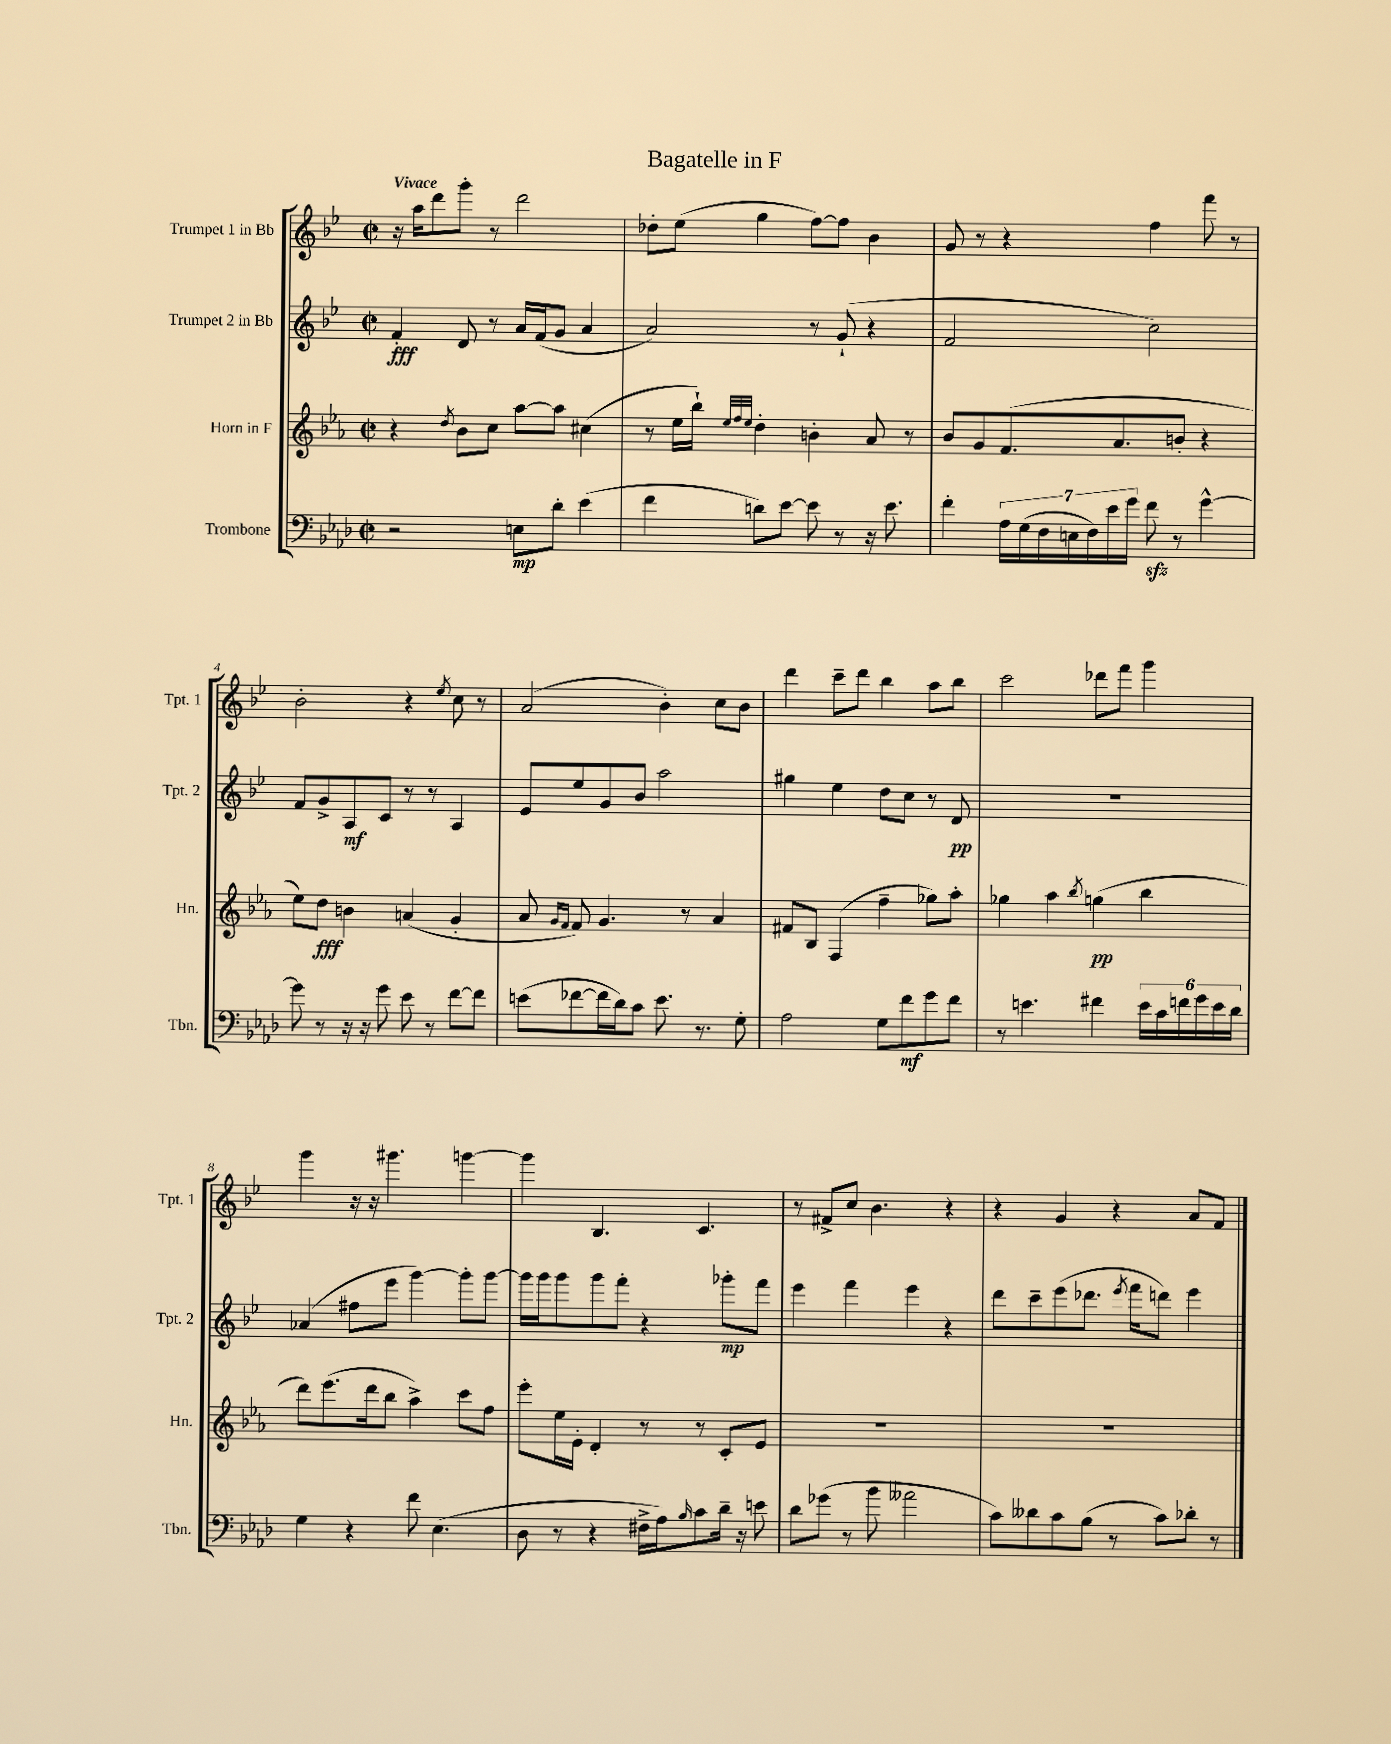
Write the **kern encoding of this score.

**kern	**dynam	**kern	**dynam	**kern	**dynam	**kern
*part4	*part4	*part3	*part3	*part2	*part2	*part1
*staff4	*staff4	*staff3	*staff3	*staff2	*staff2	*staff1
*I"Trombone	*	*I"Horn in F	*	*I"Trumpet 2 in Bb	*	*I"Trumpet 1 in Bb
*I'Tbn.	*	*I'Hn.	*	*I'Tpt. 2	*	*I'Tpt. 1
*clefF4	*	*clefG2	*	*clefG2	*	*clefG2
*k[b-e-a-d-]	*	*k[b-e-a-]	*	*k[b-e-]	*	*k[b-e-]
*M2/2	*	*M2/2	*	*M2/2	*	*M2/2
*met(c|)	*	*met(c|)	*	*met(c|)	*	*met(c|)
=1	=1	=1	=1	=1	=1	=1
!	!	!	!	!	!	!LO:TX:a:B:t=Vivace
2r	.	4r	.	4f'/	fff	16r
.	.	.	.	.	.	16aa\KL
.	.	.	.	.	.	8ddd\
.	.	8qdd/	.	.	.	.
.	.	8b-\L	.	8d/	.	8ggg'\J
.	.	8cc\J	.	8r	.	8r
8En\L	mp	[8aa-\L	.	16a/LL	.	2ddd\
.	.	.	.	(16f/J	.	.
8d-'\J	.	8aa-\J]	.	8g/J	.	.
(4e-\	.	(4cc#X\	.	4a/	.	.
=2	=2	=2	=2	=2	=2	=2
4f\	.	8r	.	2a/)	.	8dd-X'\L
.	.	16ee-\LL	.	.	.	(8ee-\J
.	.	16bb-`\JJ)	.	.	.	.
.	.	32qqee-/LLL	.	.	.	.
.	.	32qqff/	.	.	.	.
.	.	32qqee-/JJJ	.	.	.	.
8dn\L)	.	4dd'\	.	.	.	4gg\
[8e-\J	.	.	.	.	.	.
8e-\]	.	4bn'\	.	8r	.	[8ff\L)
8r	.	.	.	(8g`/	.	8ff\J]
16r	.	8a-/	.	4r	.	4b-\
8.e-\	.	.	.	.	.	.
.	.	8r	.	.	.	.
=3	=3	=3	=3	=3	=3	=3
4f'\	.	8b-/L	.	2f/	.	8g/
.	.	8g/	.	.	.	8r
28A-\LL	.	(8.f/	.	.	.	4r
(28G\	.	.	.	.	.	.
28F\	.	.	.	.	.	.
28En\	.	.	.	.	.	.
28F\)	.	.	.	.	.	.
28e-\	.	.	.	.	.	.
.	.	8.a-/	.	.	.	.
28g\JJ	.	.	.	.	.	.
8fzz\	.	.	.	2cc\)	.	4ff\
8r	.	8bn'/J	.	.	.	.
[4g^^\	.	4r	.	.	.	8fff\
.	.	.	.	.	.	8r
!!LO:LB:g=z
=4	=4	=4	=4	=4	=4	=4
8g\]	.	8ee-\L)	.	8f/L	.	2b-'\
8r	.	8dd\J	fff	8g^/	.	.
16r	.	4bn\	.	8A/	mf	.
16r	.	.	.	.	.	.
8g\	.	.	.	8c/J	.	.
8e-\	.	(4an/	.	8r	.	4r
8r	.	.	.	8r	.	.
.	.	.	.	.	.	8qee-/
[8f\L	.	4g'/	.	4A/	.	8cc\
8f\J]	.	.	.	.	.	8r
=5	=5	=5	=5	=5	=5	=5
(8en\L	.	8a-/	.	8e-/L	.	(2a/
.	.	16qqg/LL	.	.	.	.
.	.	16qqf/JJ	.	.	.	.
[8f-X\	.	8f/)	.	8ee-/	.	.
16f-\L]	.	4.g/	.	8g/	.	.
16d-\J)	.	.	.	.	.	.
8c\J	.	.	.	8b-/J	.	.
8.e\	.	.	.	2aa\	.	4b-'\)
.	.	8r	.	.	.	.
8.r	.	.	.	.	.	.
.	.	4a-/	.	.	.	8cc\L
8G'\	.	.	.	.	.	8b-\J
=6	=6	=6	=6	=6	=6	=6
2A-\	.	8f#X/L	.	4gg#X\	.	4ddd\
.	.	8B-/J	.	.	.	.
.	.	(4F/	.	4ee-\	.	8ccc~\L
.	.	.	.	.	.	8ddd\J
8G\L	.	4ff~\	.	8dd\L	.	4bb-\
8f\	mf	.	.	8cc\J	.	.
8g\	.	8gg-X\L)	.	8r	.	8aa\L
8f\J	.	8aa-'\J	.	8d/	pp	8bb-\J
=7	=7	=7	=7	=7	=7	=7
8r	.	4gg-X\	.	1r	.	2ccc\
4.en\	.	.	.	.	.	.
.	.	4aa-\	.	.	.	.
.	.	8qbb-/	.	.	.	.
4f#X\	.	(4ggn\	pp	.	.	8ddd-X\L
.	.	.	.	.	.	8fff\J
24e\LL	.	4bb-\	.	.	.	4ggg\
24c\	.	.	.	.	.	.
24fn\	.	.	.	.	.	.
24g\	.	.	.	.	.	.
24e\	.	.	.	.	.	.
24d-\JJ	.	.	.	.	.	.
!!LO:LB:g=z
=8	=8	=8	=8	=8	=8	=8
4G\	.	8ddd\L)	.	(4a-X/	.	4ggg\
.	.	(8.eee-\	.	.	.	.
4r	.	.	.	8ff#X\L	.	16r
.	.	16ddd\k	.	.	.	16r
.	.	8bb-\J	.	8eee-\J	.	4.ggg#X\
8f\	.	4aa-^\)	.	[4ggg\)	.	.
(4.E-\	.	.	.	.	.	.
.	.	8ccc\L	.	8ggg'\L]	.	[4gggn\
.	.	8ff\J	.	[8ggg\J	.	.
=9	=9	=9	=9	=9	=9	=9
8D-\	.	8eee-'\L	.	16ggg\LL]	.	4ggg\]
.	.	.	.	16ggg\J	.	.
8r	.	16ee-\L	.	8ggg\	.	.
.	.	16e-'\JJ	.	.	.	.
4r	.	4d'/	.	8ggg\	.	4.B-/
.	.	.	.	8fff'\J	.	.
16F#X^\LL	.	8r	.	4r	.	.
16A-\J)	.	.	.	.	.	.
16qqB-/	.	.	.	.	.	.
8c\	.	8r	.	.	.	4.c/
16d-~\Jk	.	8c'/L	.	8ggg-X'\L	mp	.
16r	.	.	.	.	.	.
8en\	.	8e-/J	.	8fff\J	.	.
=10	=10	=10	=10	=10	=10	=10
8d-\L	.	1r	.	4eee-\	.	8r
(8g-X\J	.	.	.	.	.	8f#X^/L
8r	.	.	.	4fff\	.	8cc/J
8b-\	.	.	.	.	.	4.b-\
2a--X\	.	.	.	4eee-\	.	.
.	.	.	.	4r	.	4r
=11	=11	=11	=11	=11	=11	=11
8c\L)	.	1r	.	8ddd\L	.	4r
8d--X\	.	.	.	8ccc~\	.	.
8c\	.	.	.	(8eee-\	.	4g/
(8B-\J	.	.	.	8.ddd-X\J	.	.
8r	.	.	.	.	.	4r
.	.	.	.	8qeee-/	.	.
.	.	.	.	16fff\KL	.	.
8c\L)	.	.	.	8dddn\J)	.	.
8d-X'\J	.	.	.	4eee-\	.	8a/L
8r	.	.	.	.	.	8f/J
==	==	==	==	==	==	==
*-	*-	*-	*-	*-	*-	*-
